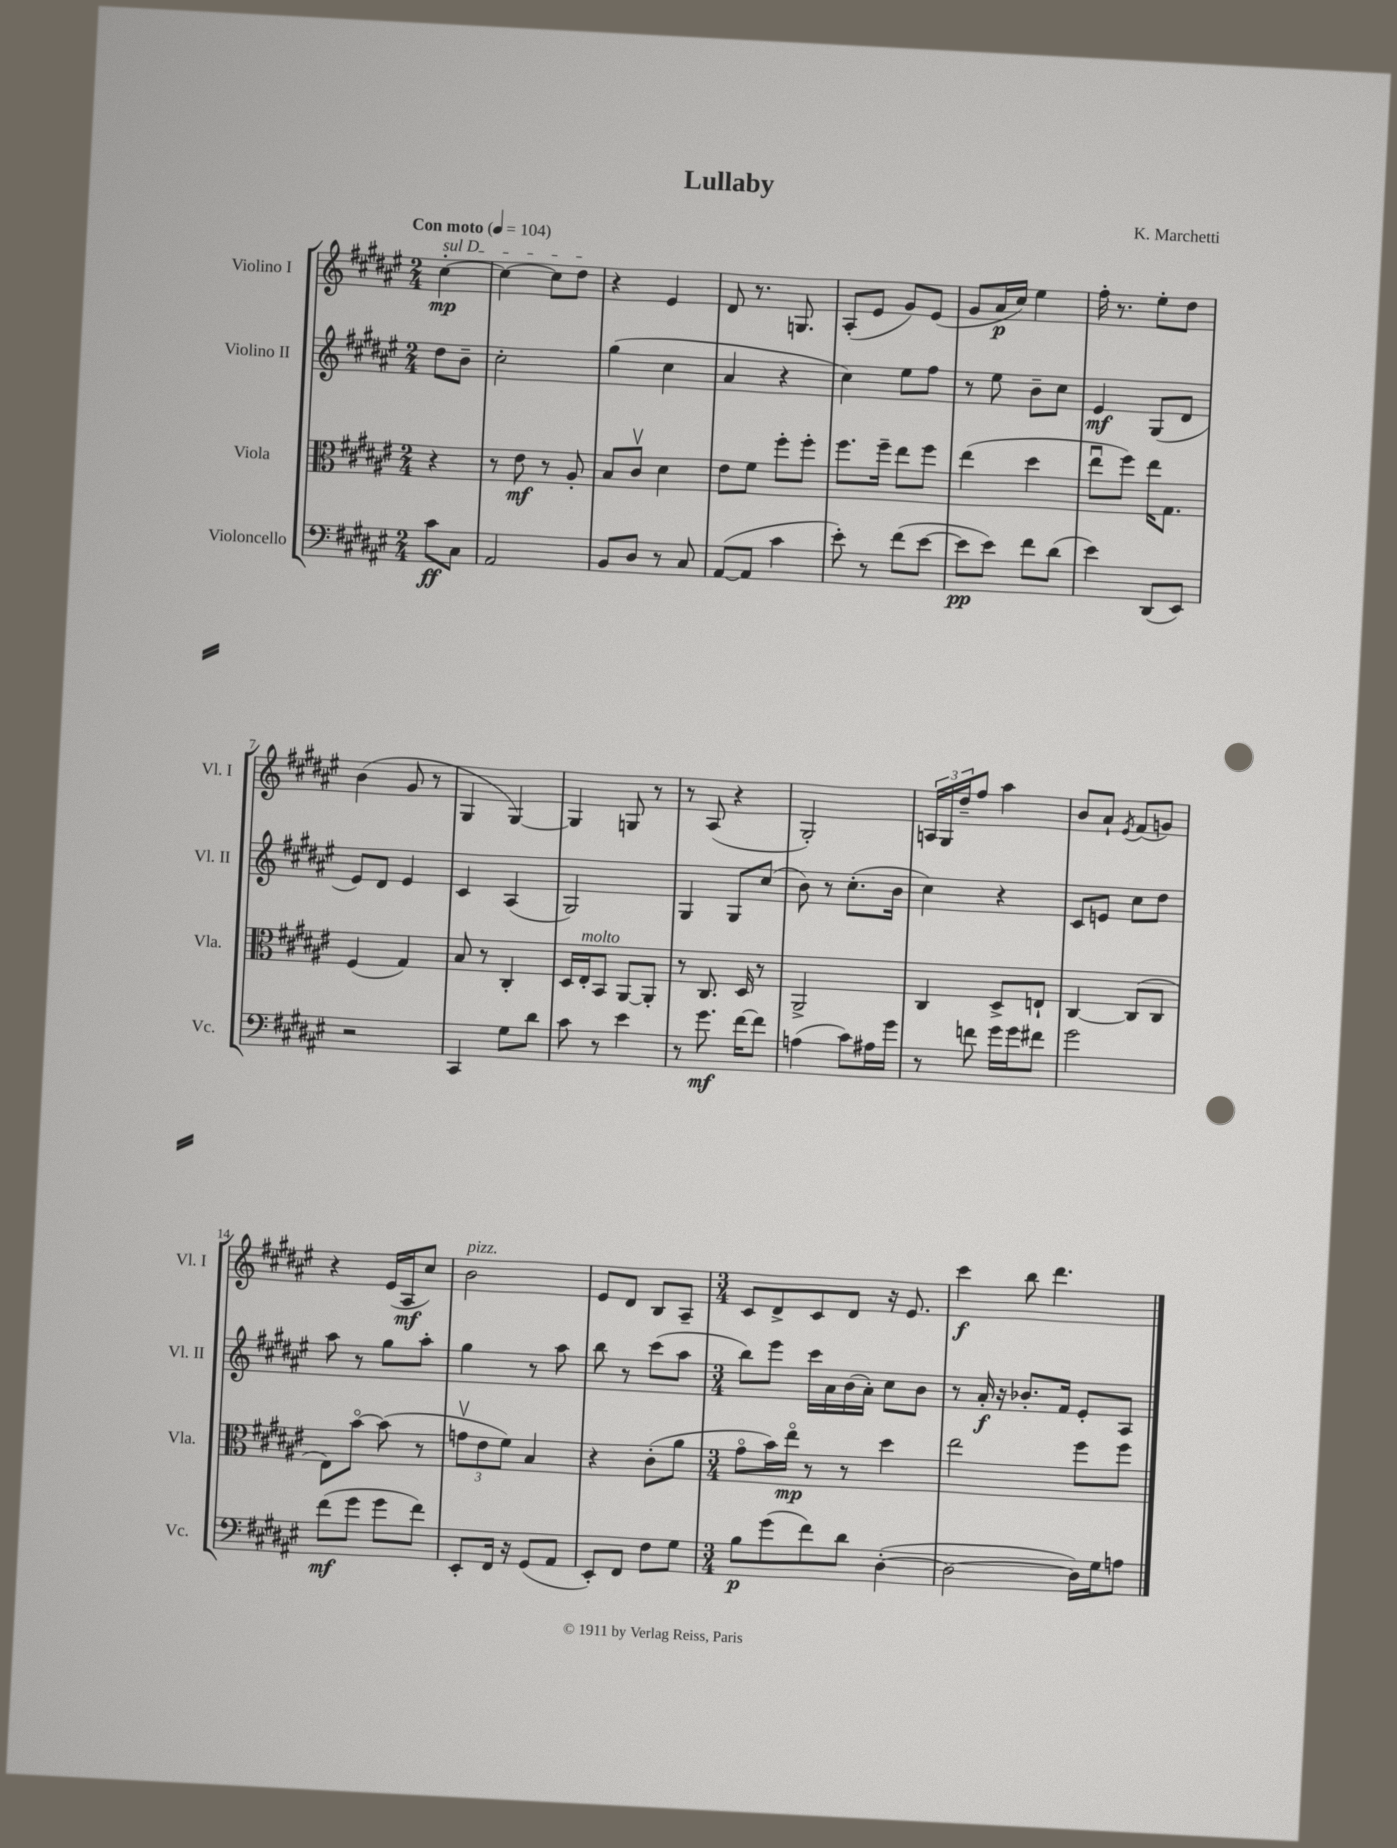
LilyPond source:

\header { title = "Lullaby" composer = "K. Marchetti" }
<<
\new StaffGroup <<
\new Staff = "s0" \with { instrumentName = "Violino I" shortInstrumentName = "Vl. I" } {
    \clef treble \key fis \major \numericTimeSignature \time 2/4 \partial 4 \tempo "Con moto" 4 = 104
    \once \override TextSpanner.bound-details.left.text = \markup { \italic "sul D" } cis''4~-.\mp\startTextSpan |
    cis''4~ cis''8 dis''8\stopTextSpan |
    r4 eis'4 |
    dis'8 r8. g8. |
    ais8-.( eis'8 gis'8) eis'8( |
    gis'8 ais'16\p cis''16) eis''4 |
    fis''16-. r8. eis''8-. dis''8 |
    b'4( gis'8 r8 |
    gis4 gis4~) |
    gis4 g8 r8 |
    r8 ais8( r4 |
    gis2-.) |
    \tuplet 3/2 { a16 gis16 dis''16-- } fis''8 ais''4 |
    b'8 ais'8-! \acciaccatura { eis'8 } fis'8( g'8) |
    r4 eis'16( ais16\mf cis''8) |
    b'2^\markup { \italic "pizz." } |
    eis'8 dis'8 b8 ais8-- |
    \numericTimeSignature \time 3/4 cis'8 dis'8-> cis'8 dis'8 r16 eis'8. |
    cis'''4\f b''8 dis'''4. \bar "|." |
}
\new Staff = "s1" \with { instrumentName = "Violino II" shortInstrumentName = "Vl. II" } {
    \clef treble \key fis \major \numericTimeSignature \time 2/4 \partial 4
    dis''8 b'8-- |
    cis''2-. |
    gis''4( cis''4 |
    ais'4 r4 |
    cis''4) eis''8 fis''8 |
    r8 eis''8 b'8-- cis''8 |
    eis'4\mf gis8( dis'8 |
    eis'8) dis'8 eis'4 |
    cis'4 ais4( |
    gis2) |
    gis4 gis8 cis''8( |
    b'8) r8 cis''8.-.( b'16 |
    cis''4) r4 |
    cis'8 e'8 cis''8 dis''8 |
    ais''8 r8 gis''8 ais''8-. |
    gis''4 r8 ais''8 |
    b''8 r8 cis'''8( ais''8 |
    \numericTimeSignature \time 3/4 b''8) eis'''8 cis'''16 ais'16 b'16( ais'16-.) cis''8 b'8 |
    r8 ais'16-.\f r16 bes'8.-. fis'16 eis'8-. ais8 \bar "|." |
}
\new Staff = "s2" \with { instrumentName = "Viola" shortInstrumentName = "Vla." } {
    \clef alto \key fis \major \numericTimeSignature \time 2/4 \partial 4
    r4 |
    r8 eis'8\mf r8 ais8-. |
    b8 cis'8\upbow dis'4 |
    eis'8 fis'8 fis''8-. fis''8-. |
    fis''8. fis''16-- eis''8 fis''8 |
    eis''4( dis''4 |
    eis''8\downbow fis''8) eis''16 gis8. |
    fis4( gis4) |
    b8 r8 cis4-. |
    dis16 eis16-.^\markup { \italic "molto" } b,8 ais,8~ ais,8-. |
    r8 cis8. dis16 r8 |
    ais,2-> |
    cis4 dis8-> e8-! |
    cis4~ cis8( cis8 |
    eis8) b'8~\flageolet b'8( r8 |
    \tuplet 3/2 { g'8\upbow eis'8 fis'8) } b4 |
    r4 cis'8-.( ais'8 |
    \numericTimeSignature \time 3/4 gis'8\flageolet b'16) eis''16\flageolet\mp r8 r8 dis''4 |
    eis''2 fis''8 fis''8 \bar "|." |
}
\new Staff = "s3" \with { instrumentName = "Violoncello" shortInstrumentName = "Vc." } {
    \clef bass \key fis \major \numericTimeSignature \time 2/4 \partial 4
    cis'8\ff cis8 |
    ais,2 |
    b,8 dis8 r8 cis8 |
    ais,8~( ais,8 cis'4 |
    eis'8-.) r8 fis'8( eis'8~ |
    eis'8\pp eis'8) fis'8 dis'8( |
    eis'4) dis,8( eis,8) |
    r2 |
    cis,4 gis8 dis'8 |
    cis'8 r8 eis'4 |
    r8 gis'8.\mf fis'16~ fis'8 |
    a4( cis'8) ais16 gis'16 |
    r8 f'8 gis'16 gis'16 fis'8 |
    gis'2 |
    fis'8\mf( gis'8 gis'8 fis'8) |
    eis,8-. fis,16 r16 gis,8( ais,8 |
    eis,8-.) fis,8 fis8 gis8 |
    \numericTimeSignature \time 3/4 b8\p gis'8( fis'8) dis'8 dis4~-.( |
    dis2~ dis16) gis16 a8 \bar "|." |
}
>>
>>
